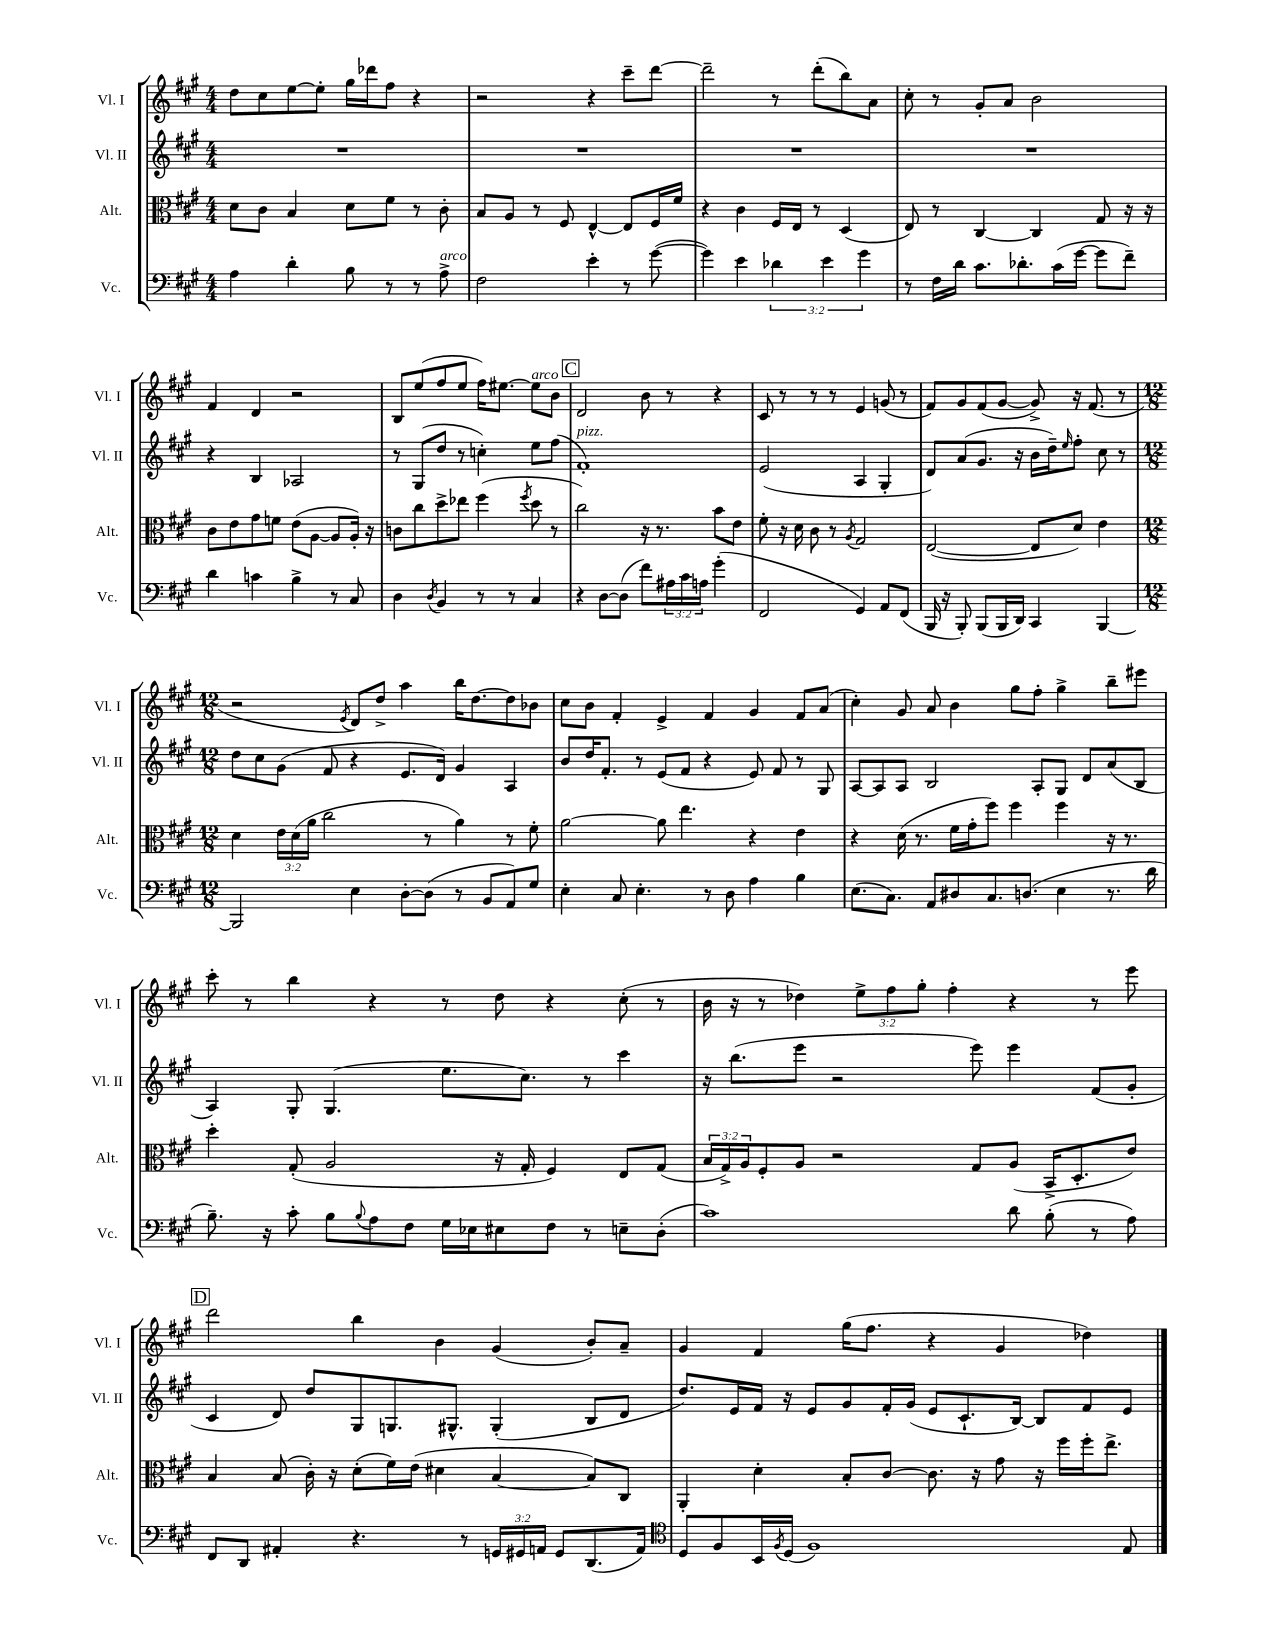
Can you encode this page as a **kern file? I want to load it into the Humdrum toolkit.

**kern	**kern	**kern	**kern
*staff4	*staff3	*staff2	*staff1
*clefF4	*clefC3	*clefG2	*clefG2
*k[f#c#g#]	*k[f#c#g#]	*k[f#c#g#]	*k[f#c#g#]
*M4/4	*M4/4	*M4/4	*M4/4
4A	8d	1r	8dd
.	8c#	.	8cc#
4d'	4B	.	[8ee
.	.	.	8ee']
8B	8d	.	16gg#
.	.	.	16ddd-
8r	8f#	.	8ff#
8r	8r	.	4r
8A^	8c#'	.	.
=	=	=	=
2F#	8B	1r	2r
.	8A	.	.
.	8r	.	.
.	8F#	.	.
4e'	[4E^^	.	4r
8r	8E]	.	8ccc#~
([8g#	16F#	.	[8ddd
.	16f#	.	.
=	=	=	=
4g#])	4r	1r	2ddd~]
4e	4c#	.	.
6d-	16F#	.	8r
.	16E	.	.
.	8r	.	(8ddd'
6e	.	.	.
.	(4D	.	8bb)
6g#	.	.	.
.	.	.	8a
=	=	=	=
8r	8E)	1r	8cc#'
16F#	8r	.	8r
16d	.	.	.
8.c#	[4C#	.	8g#'
.	.	.	8a
8.d-'	.	.	.
.	4C#]	.	2b
(16c#	.	.	.
[16g#	.	.	.
8g#]	8G#	.	.
8f#~)	16r	.	.
.	16r	.	.
=	=	=	=
4d	8c#	4r	4f#
.	8e	.	.
4c	8g#	4B	4d
.	8f	.	.
4B^	(8e	2A-	2r
.	[8A	.	.
8r	8A]	.	.
8C#	16A')	.	.
.	16r	.	.
=	=	=	=
4D	8c	8r	8B
.	8cc#	(8G#	(8ee
8qD	.	.	.
4BB	8dd^	8dd	8ff#
.	8ee-	8r	8ee
8r	(4ff#	4cc')	16ff#)
.	.	.	[8.ee#
8r	.	.	.
.	8qff#	.	.
4C#	8dd	8ee	8ee#]
.	8r	(8ff#	8b
=	=	=	=
4r	2cc#)	1f#')	2d
[8D	.	.	.
(8D]	.	.	.
8f#)	16r	.	8b
.	8.r	.	.
24A#	.	.	8r
24c#	.	.	.
24A	.	.	.
(4g#'	8b	.	4r
.	8e	.	.
=	=	=	=
2FF#	8f#'	(2e	8c#
.	16r	.	8r
.	16d	.	.
.	8c#	.	8r
.	8r	.	8r
.	8qA	.	.
4GG#)	2G#	4A	4e
8AA	.	4G#'	(8g
(8FF#	.	.	8r
=	=	=	=
16BBB	([2E	8d)	8f#)
16r	.	.	.
8BBB')	.	(8a	8g#
(8BBB	.	8.g#	(8f#
16BBB	.	.	[8g#
16DD)	.	16r	.
4CC#	8E]	16b	8g#^])
.	.	16dd~)	.
.	.	16qqee	.
.	8d)	8ff#'	16r
.	.	.	(8.f#
[4BBB	4e	8cc#	.
.	.	8r	8r
=	=	=	=
*M12/8	*M12/8	*M12/8	*M12/8
2BBB]	4d	8dd	2r
.	.	8cc#	.
.	24e	(8g#	.
.	(24d	.	.
.	24a	.	.
.	2cc#	8f#	.
.	.	.	8qe
4E	.	4r	8d)
.	.	.	8dd^
[8D'	.	8.e	4aa
(8D]	8r	.	.
.	.	16d)	.
8r	4a)	4g#	16bb
.	.	.	[8.dd
8BB	.	.	.
8AA)	8r	4A	8dd]
8G#	8f#'	.	8b-
=	=	=	=
4E'	[2a	8b	8cc#
.	.	16dd	8b
.	.	8.f#'	.
8C#	.	.	4f#'
4.E'	.	8r	.
.	8a]	(8e	4e^
.	4.ee	8f#	.
8r	.	4r	4f#
8D	.	.	.
4A	4r	8e)	4g#
.	.	8f#	.
4B	4e	8r	8f#
.	.	8G#	(8a
=	=	=	=
(8.E	4r	[8A	4cc#')
.	.	8A]	.
8.C#)	.	.	.
.	(16d	8A	8g#
.	8.r	.	.
8AA	.	2B	8a
8D#	16f#	.	4b
.	16g#'	.	.
8.C#	8ff#)	.	.
.	4ff#	.	8gg#
(8.D	.	.	.
.	.	8A'	8ff#'
4E	4ff#	8G#	4gg#^
.	.	8d	.
8.r	16r	(8a	8bb~
.	8.r	.	.
.	.	8B	8eee#
16d	.	.	.
=	=	=	=
8.B~)	4dd'	4A)	8ccc#'
.	.	.	8r
16r	.	.	.
8c#'	(8G#'	8G#'	4bb
8B	2A	(4.G#	.
8qqB	.	.	.
8A	.	.	4r
8F#	.	.	.
16G#	.	8.ee	8r
16E-	.	.	.
8E#	16r	.	8dd
.	16G#'	8.cc#)	.
8F#	4F#)	.	4r
8r	.	8r	.
8E~	8E	4ccc#	(8cc#'
(8D'	(8G#	.	8r
=	=	=	=
1c#)	24B	16r	16b
.	24G#^)	.	.
.	.	(8.bb	16r
.	24A	.	.
.	8F#'	.	8r
.	8A	8eee	4dd-)
.	2r	2r	.
.	.	.	12ee^
.	.	.	12ff#
.	.	.	12gg#'
.	.	.	4ff#'
.	8G#	8eee)	.
8d	(8A	4eee	4r
(8B'	16BB^	.	.
.	8.D'	.	.
8r	.	(8f#	8r
8A)	8e)	8g#'	8eee
=	=	=	=
8FF#	4B	4c#	2ddd
8DD	.	.	.
4AA#'	(8B	8d)	.
.	16c#')	8dd	.
.	16r	.	.
4.r	(8d'	8G#	4bb
.	16f#)	8.G	.
.	(16e	.	.
.	4d#	.	4b
.	.	8.G#^^	.
8r	.	.	.
24GG	[4B	(4G#'	(4g#
24GG#	.	.	.
24AA	.	.	.
8GG#	.	.	.
(8.DD	8B])	8B	8b')
.	8C#	8d	8a~
16AA)	.	.	.
=	=	=	=
*clefC4	*	*	*
8D	4AA'	8.dd)	4g#
8F#	.	.	.
.	.	16e	.
16BB	4d'	16f#	4f#
8qF#	.	.	.
(16D	.	16r	.
1F#)	.	8e	.
.	8B'	8g#	(16gg#
.	.	.	8.ff#
.	[8c#	16f#'	.
.	.	(16g#	.
.	8.c#]	8e	4r
.	.	8.c#`	.
.	16r	.	.
.	8g#	.	4g#
.	.	[16B)	.
.	16r	8B]	.
.	16ff#	.	.
.	16ff#'	8f#	4dd-)
.	8.ee^	.	.
8E	.	8e	.
==	==	==	==
*-	*-	*-	*-
